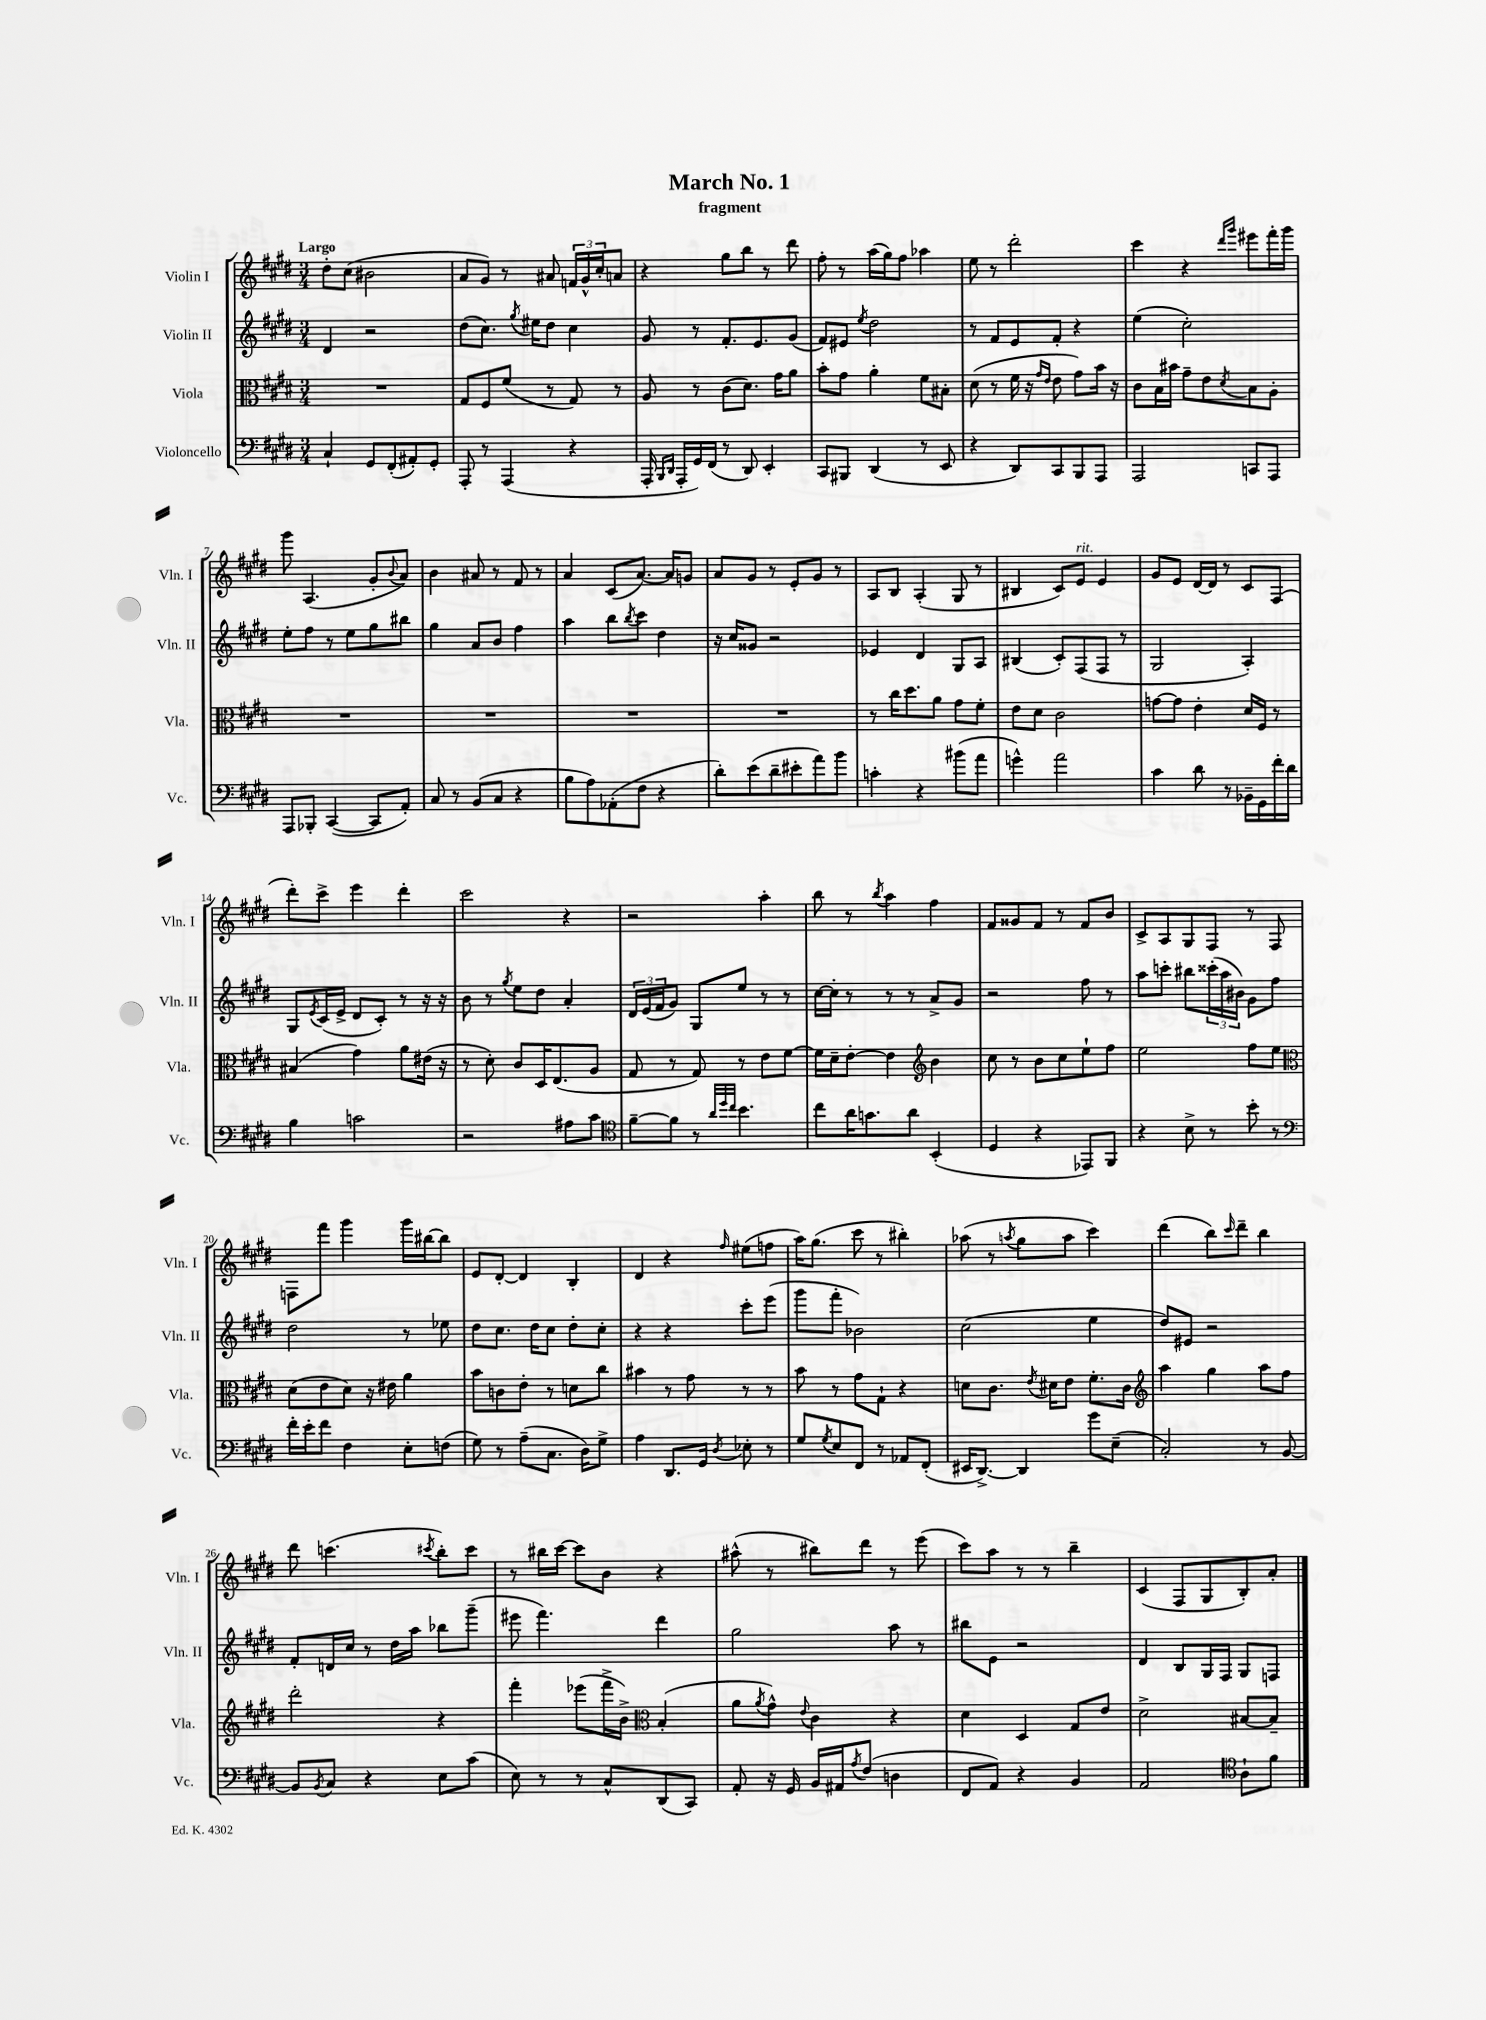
\header { title = "March No. 1" subtitle = "fragment" }
<<
\new StaffGroup <<
\new Staff = "s0" \with { instrumentName = "Violin I" shortInstrumentName = "Vln. I" } {
    \clef treble \key e \major \numericTimeSignature \time 3/4 \tempo "Largo"
    dis''8-. cis''8( bis'2 |
    a'8 gis'8) r8 ais'8 \tuplet 3/2 { f'16 gis'16-^ cis''16-. } a'8 |
    r4 gis''8 b''8 r8 dis'''8 |
    fis''8-. r8 a''16( gis''16) fis''8 aes''4 |
    e''8 r8 dis'''2-. |
    cis'''4 r4 \grace { dis'''16 gis'''16 } eis'''8 fis'''16-. gis'''16 |
    gis'''8 a4.( gis'8-. \appoggiatura { b'8 } a'8) |
    b'4 ais'8 r8 fis'8 r8 |
    a'4 cis'8( a'8.~) a'16 g'8 |
    a'8 gis'8 r8 e'8-. gis'8 r8 |
    a8 b8 a4-.( gis8 r8 |
    bis4 cis'8) e'8^\markup { \italic "rit." } e'4 |
    gis'8 e'8 dis'16~ dis'16 r8 cis'8 fis8( |
    dis'''8-.) cis'''8-> e'''4 dis'''4-. |
    cis'''2 r4 |
    r2 a''4-. |
    b''8 r8 \acciaccatura { b''8 } a''4 fis''4 |
    fis'8 gisis'8 fis'8 r8 fis'8 b'8 |
    cis'8-> a8 gis8 fis8 r8 fis8 |
    f8 fis'''8 gis'''4 gis'''16 bis''16~ bis''8 |
    e'8 dis'8~-. dis'4 b4-. |
    dis'4 r4 \grace { fis''16 } eis''8( f''8 |
    a''16) gis''8.( cis'''8 r8 bis''4-.) |
    aes''8( r8 \acciaccatura { a''8 } gis''8 a''8 cis'''4) |
    dis'''4( b''8) \grace { cis'''16 } dis'''8-- b''4 |
    dis'''8 c'''4.( \acciaccatura { cis'''8 } b''8-.) cis'''8 |
    r8 bis''16 cis'''16~ cis'''8 b'8 r4 |
    ais''8-^( r8 bis''8) dis'''8 r8 e'''8( |
    cis'''8) a''8 r8 r8 b''4-- |
    cis'4( fis8 gis8 b8-.) a'8-. \bar "|." |
}
\new Staff = "s1" \with { instrumentName = "Violin II" shortInstrumentName = "Vln. II" } {
    \clef treble \key e \major \numericTimeSignature \time 3/4
    dis'4 r2 |
    dis''8( cis''8.) \acciaccatura { gis''8 } eis''16 dis''8 cis''4 |
    gis'8 r8 fis'8.-. e'8. gis'8( |
    fis'8) eis'8 \acciaccatura { e''8 } dis''2 |
    r8 fis'8 e'8 fis'8-. r4 |
    e''4( cis''2-.) |
    e''8-. fis''8 r8 e''8 gis''8 bis''8 |
    gis''4 a'8 b'8 fis''4 |
    a''4 b''8 \acciaccatura { b''8 } cis'''8 dis''4 |
    r16 cis''16 gisis'8 r2 |
    ees'4 dis'4 gis8 a8 |
    bis4( cis'8-.) fis8( fis8 r8 |
    gis2 a4-.) |
    gis8 \acciaccatura { e'8 } cis'16( e'16-> dis'8 cis'8-.) r8 r16 r16 |
    b'8 r8 \acciaccatura { gis''8 } e''8 dis''8 a'4-. |
    \tuplet 3/2 { dis'16 e'16( fis'16 } gis'8) gis8 e''8 r8 r8 |
    cis''16~ cis''16-. r8 r8 r8 a'8-> gis'8 |
    r2 fis''8 r8 |
    a''8 c'''8-. bis''8 \tuplet 3/2 { cisis'''16-.( a''16 bis'16) } gis'8 fis''8 |
    dis''2 r8 ees''8 |
    dis''8 cis''8. dis''16 cis''8 dis''8-. cis''8-. |
    r4 r4 cis'''8-. e'''8( |
    gis'''8 fis'''8-. bes'2) |
    cis''2( e''4 |
    dis''8) eis'8 r2 |
    fis'8-. d'16 cis''16 r8 dis''16 a''16 bes''8 gis'''8--( |
    eis'''8 fis'''4.) dis'''4 |
    gis''2 a''8 r8 |
    bis''8 e'8 r2 |
    dis'4 b8 gis16 fis16 gis8 f8 \bar "|." |
}
\new Staff = "s2" \with { instrumentName = "Viola" shortInstrumentName = "Vla." } {
    \clef alto \key e \major \numericTimeSignature \time 3/4
    R2. |
    gis8 fis8 fis'8( r8 gis8) r8 |
    a8 r8 cis'8( dis'8.) gis'16 a'8 |
    b'8-. gis'8 a'4-. fis'8 bis8-. |
    dis'8( r8 fis'16 r16 \grace { gis'16 e'16 } e'8 gis'8) b'16 r16 |
    cis'8 b16 bis'16 gis'8-- e'8 \acciaccatura { dis'8 } b8 a8-. |
    R2. |
    R2. |
    R2. |
    R2. |
    r8 cis''16 dis''8. a'8 gis'8 fis'8-. |
    e'8 dis'8 cis'2 |
    g'8~ g'8 e'4-. dis'16 fis16 r8 |
    bis4( gis'4) a'8 eis'16( r16 |
    r8 dis'8-.) cis'8 dis16 e8.( a8 |
    gis8 r8 gis8) r8 e'8 fis'8~ |
    fis'16 dis'16-- e'8~-. e'4 \clef treble b'4 |
    cis''8 r8 b'8 cis''8 e''8-! fis''8 |
    e''2 fis''8 e''8 |
    \clef alto dis'8( e'8 dis'8) r16 eis'16 a'4 |
    b'8 c'8 e'8-. r8 d'8 cis''8 |
    bis'4 r8 gis'8 r8 r8 |
    b'8 r8 gis'8 gis8-! r4 |
    d'8 cis'8. \acciaccatura { e'8 } dis'16 e'8 fis'8.-. cis'16 |
    \clef treble a''4 gis''4 a''8 fis''8 |
    dis'''2-. r4 |
    fis'''4-. ees'''8( fis'''16-> b'16->) \clef alto b4-.( |
    a'8 \acciaccatura { a'8 } gis'8-^) \appoggiatura { e'8 } cis'4 r4 |
    dis'4 dis4 gis8 e'8 |
    dis'2-> bis8~ bis8-- \bar "|." |
}
\new Staff = "s3" \with { instrumentName = "Violoncello" shortInstrumentName = "Vc." } {
    \clef bass \key e \major \numericTimeSignature \time 3/4
    cis4-! gis,8 fis,8-.( ais,8-.) gis,8-. |
    a,,8-. r8 a,,4( r4 |
    a,,16-. \grace { b,,16 dis,16 } a,,16-. gis,16) fis,16( r8 dis,8) e,4-. |
    cis,8 bis,,8 dis,4( r8 e,8 |
    r4 dis,8) cis,8 b,,8 a,,8 |
    a,,2 c,8 a,,8 |
    a,,8 bes,,8-. cis,4~( cis,8 a,8-.) |
    cis8 r8 b,8( cis8 r4 |
    b8 a8) aes,8-.( fis8 r4 |
    dis'8-.) e'8( dis'8-- eis'8-. a'8) b'8 |
    c'4-. r4 bis'8( a'8 |
    g'4-^) a'2 |
    cis'4 dis'8 r8 bes,16-- gis,16 fis'16-. dis'16 |
    b4 c'2 |
    r2 ais8 cis'8 |
    \clef tenor fis'8~-- fis'8 r8 \grace { a'32 dis''32 cis''32 } b'4. |
    cis''8 a'16 g'8. a'8 b,4-.( |
    dis4 r4 ees,8) fis,8 |
    r4 b8-> r8 b'8-. r8 |
    \clef bass fis'16-. e'16-. fis'8 fis4 e8-. f8( |
    gis8) r8 a8--( cis8. dis16) gis8-> |
    a4 dis,8. gis,16 \acciaccatura { dis8 } ees8-. r8 |
    gis8 \acciaccatura { gis8 } e8 fis,8 r8 aes,8 fis,8-.( |
    eis,16 dis,8.~->) dis,4 gis'8 e8--( |
    cis2-.) r8 b,8~ |
    b,8 \acciaccatura { b,8 } cis8 r4 e8 cis'8( |
    e8) r8 r8 cis8-^ dis,8( cis,8) |
    a,8-. r16 gis,16 b,16 ais,16 \acciaccatura { a8 } fis8( d4 |
    fis,8 a,8) r4 b,4 |
    a,2 \clef tenor a8-! fis'8 \bar "|." |
}
>>
>>
